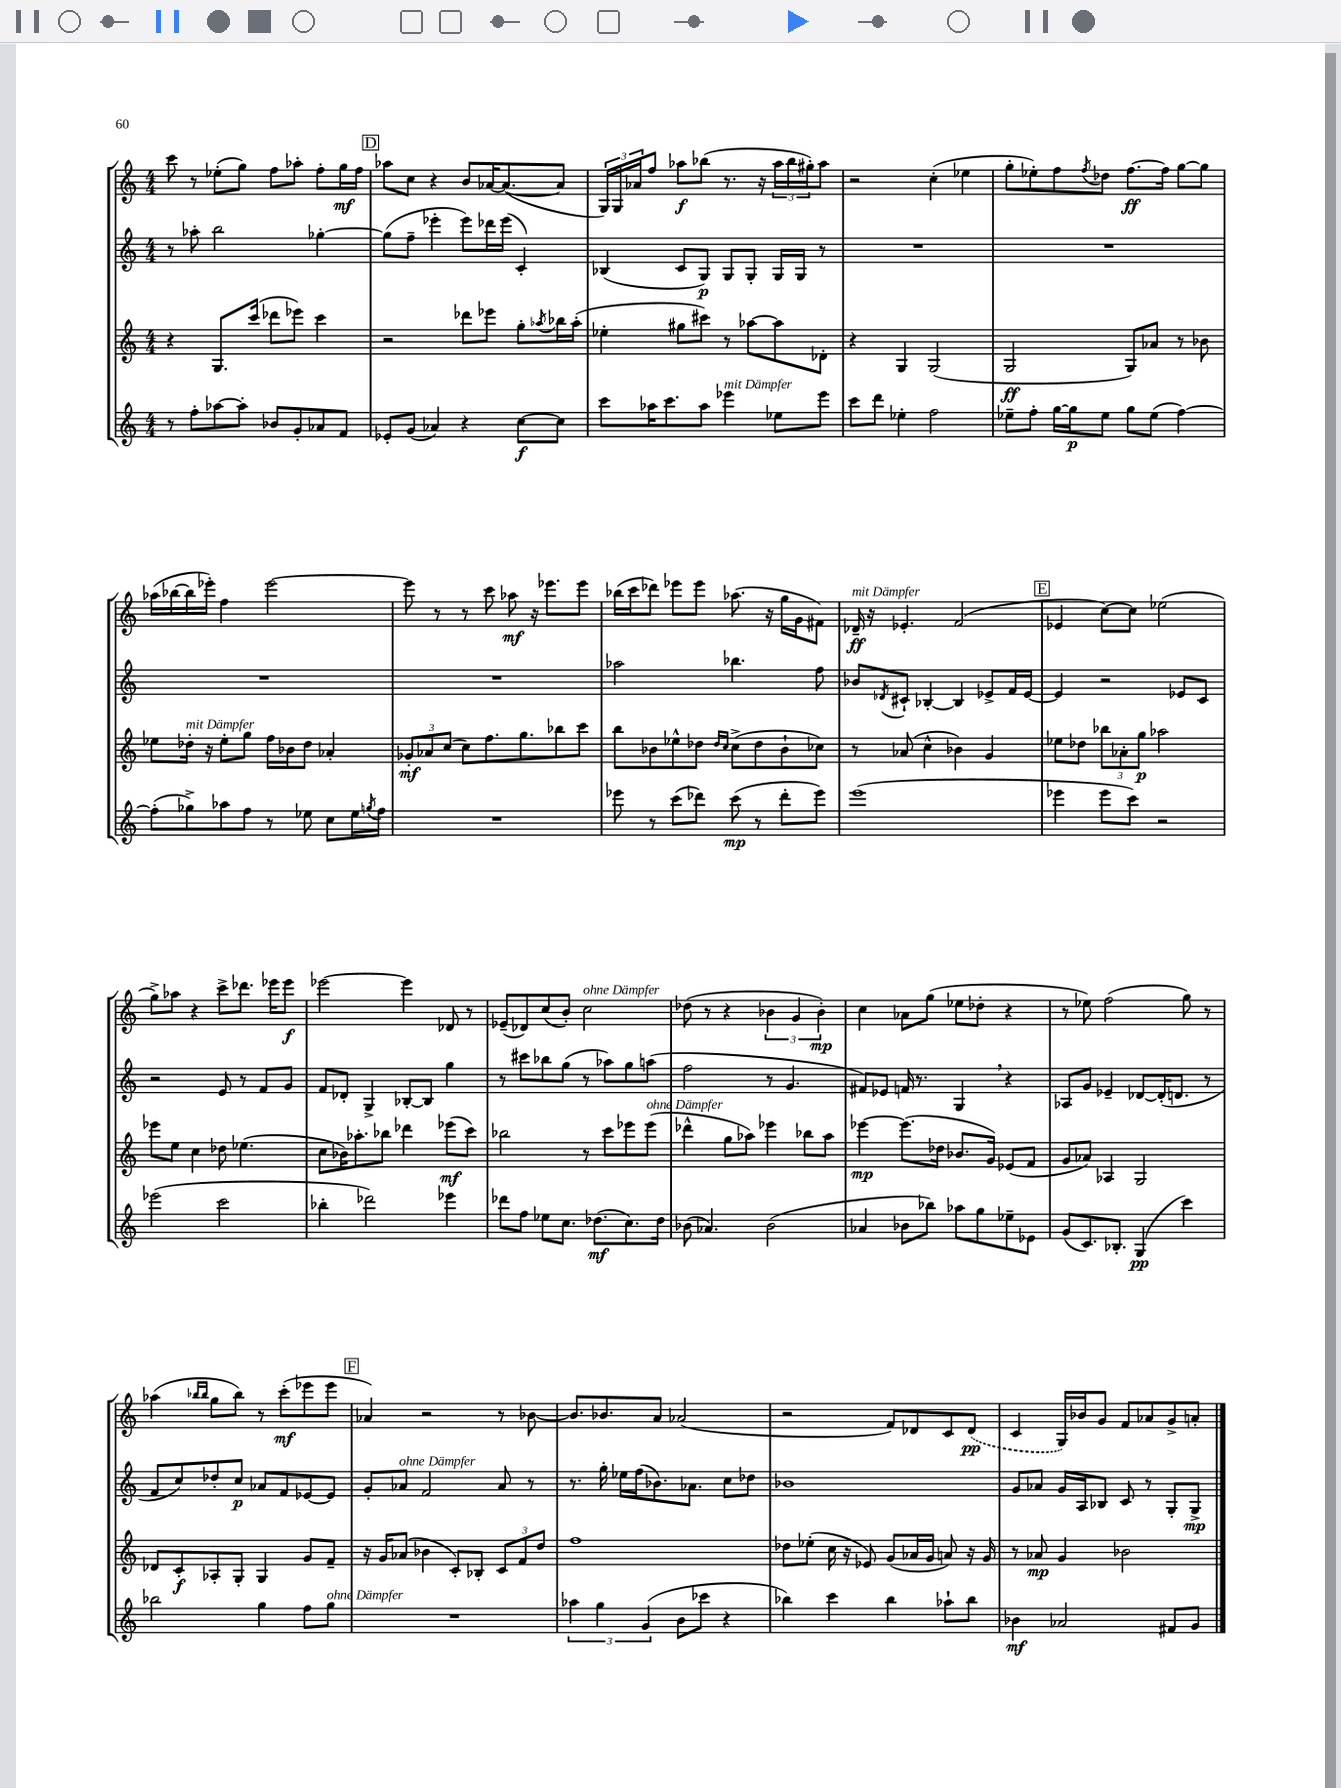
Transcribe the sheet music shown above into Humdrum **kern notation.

**kern	**kern	**kern	**kern
*staff4	*staff3	*staff2	*staff1
*clefG2	*clefG2	*clefG2	*clefG2
*k[]	*k[]	*k[]	*k[]
*M4/4	*M4/4	*M4/4	*M4/4
8r	4r	8r	8ccc
8ff'	.	8aa-'	8r
[8aa-	8.G	2bb	(8ee-'
8aa-']	.	.	8gg)
.	(16ccc	.	.
8b-	8ddd-	.	8ff
8g'	8eee-)	.	8aa-'
8a-	4ccc	[4gg-'	8ff'
8f	.	.	16gg
.	.	.	16ff
=	=	=	=
8e-'	2r	(8gg-]	8aa-
(8g	.	8ff~	8cc
4a-)	.	4eee-'	4r
4r	8ddd-	8eee-)	8b
.	8eee-	16ddd-	[16a-
.	.	(16eee-	(8.a-_
[8cc	8gg'	4c')	.
.	8qaa-	.	.
8cc]	16bb-	.	8a-]
.	(16aa-'	.	.
=	=	=	=
8ccc	4ee-'	(4B-	24G)
.	.	.	24G
.	.	.	24a-
16aa-	.	.	8ff
8.ccc	.	.	.
.	8gg#	8c	8aa-
8aa-	8ccc#)	8G)	(8bb-
4eee-	8r	8G	8.r
.	[8aa-	8G'	.
.	.	.	16r
8ee-	8aa-]	16G	24aa-
.	.	.	24bb-
.	.	16G	.
.	.	.	24gg#')
8eee-	8d-'	8r	8aa-
=	=	=	=
8ccc	4r	1r	2r
8ddd	.	.	.
4ee-'	4G	.	.
2ff	(2G	.	(4cc'
.	.	.	4ee-
=	=	=	=
8ee-~	2G	1r	8gg'
8ff'	.	.	8ee-')
[16gg	.	.	8ff
16gg]	.	.	.
.	.	.	8qff
8ee-	.	.	8dd-
8gg	8G)	.	[8.ff
(8ee-	8a-	.	.
.	.	.	16ff]
[4ff)	8r	.	[8gg
.	8b-	.	8gg]
=	=	=	=
(8ff']	8ee-	1r	(16aa-
.	.	.	[16bb-
8gg-^)	16dd-'	.	16bb-]
.	16r	.	16eee-')
8aa-	8ee-'	.	4ff
8ff	8gg	.	.
8r	16ff	.	[2eee-
.	16b-	.	.
8ee-	8dd-	.	.
8cc	4a-'	.	.
16ee-	.	.	.
8qgg	.	.	.
16ff	.	.	.
=	=	=	=
1r	12g-'	1r	8eee-]
.	12a-	.	.
.	.	.	8r
.	(12cc	.	.
.	8cc)	.	8r
.	8.ff	.	8ccc
.	.	.	8aa-
.	8.gg	.	.
.	.	.	16r
.	.	.	8.eee-
.	8bb-	.	.
.	8ccc	.	8eee-
=	=	=	=
8eee-	8bb	2aa-	(16bb-
.	.	.	16ccc
8r	8b-	.	8ddd-)
(8ccc	8ee-^^	.	8eee-
8ddd-)	8dd-	.	8eee-
.	16qqdd-	.	.
.	16qqcc	.	.
(8ccc	(8cc^	4.bb-	(8.aa-
8r	8dd-	.	.
.	.	.	16r
8ddd-'	8b-`	.	16gg
.	.	.	16g
8eee-)	8cc-)	8ff	8f#)
=	=	=	=
(1eee	8r	8b-	16d-~
.	.	.	16r
.	.	8qd-	.
.	(8a-	8c#`	4.e-'
.	4cc^^	[4B-'	.
.	4b-)	4B-]	(2f
.	4g	8e-^	.
.	.	16f	.
.	.	[16e-	.
=	=	=	=
4eee-	8ee-	4e-]	4e-
.	8dd-	.	.
8eee-	12bb-	2r	[8cc)
.	12a-'	.	.
8ccc)	.	.	8cc]
.	12gg	.	.
2r	2aa-	.	(2ee-
.	.	8e-	.
.	.	8c	.
=	=	=	=
(2eee-	8eee-	2r	8gg^)
.	8ee	.	8aa-
.	4cc	.	4r
2ccc	8dd-	8e	8ccc^
.	(4.ee-	8r	8.ddd-
.	.	8f	.
.	.	.	16eee-
.	.	8g	8eee-
=	=	=	=
4bb-'	8cc	8f	[2eee-
.	16b-)	8d-'	.
.	8.aa-'	.	.
2ddd-)	.	4G^	.
.	8bb-	.	.
.	4ddd-	[8B-'	4eee-]
.	.	8B-]	.
4eee-	(8eee-	4gg	8d-
.	8ccc)	.	8r
=	=	=	=
8ddd-	2bb-	8r	(8e-~
8ff	.	8ccc#	8d-)
8ee-	.	8bb-	(8cc
8.cc	.	(8gg	8b')
.	8r	8r	2cc
(8.dd-	.	.	.
.	8ccc	8aa-)	.
8.cc)	8eee-	8gg	.
.	(8eee-	(8aa	.
16dd-	.	.	.
=	=	=	=
(8b-	4ddd-^^	2ff	(8dd-
4.a-)	.	.	8r
.	8gg	.	4r
.	8aa-)	.	.
(2b-	4eee-	8r	6b-
.	.	4.g	.
.	.	.	6g
.	8bb-	.	.
.	.	.	6b-')
.	8aa-	.	.
=	=	=	=
4a-	[4eee-	8f#)	4cc
.	.	8e-	.
8b-	(8.eee-]	16f	8a-
.	.	8.r	.
8bb-)	.	.	(8gg
.	16dd-	.	.
8aa-	8.b-	4G	8ee-
8gg	.	.	8dd-'
.	16g)	.	.
8ee-~	(8e-	4r	4r
8e-	8f	.	.
=	=	=	=
(8g	8g	8A-	8r
8.c)	8a-)	8g	8ee-)
.	4A-	4e-~	(2ff
8.B-'	.	.	.
(4G	2G	[8d-	.
.	.	(16d-']	.
.	.	8.d	.
4ccc)	.	.	8gg)
.	.	8r	8r
=	=	=	=
2bb-	8d-	8f	(4aa-
.	8c'	8cc)	.
.	.	.	16qqbb-
.	.	.	16qqbb-
.	8A-'	8dd-'	8gg
.	8G'	8cc	8bb-)
4gg	4G	8a-	8r
.	.	8f	(8ccc'
8ff	8g	[8e-	8eee-
8gg	8f~	8e-]	8eee-
=	=	=	=
1r	16r	8g'	4a-)
.	16g	.	.
.	(8a-	8a-	.
.	4b-	2f	2r
.	8c')	.	.
.	8B-'	.	.
.	12c	8a-	8r
.	12f	.	.
.	.	8r	[8b-
.	12dd	.	.
=	=	=	=
6aa-	1ff	8.r	8.b-]
6gg	.	.	.
.	.	16gg'	8.b-
.	.	16ee-	.
.	.	(16ff	.
(6g	.	.	.
.	.	8.b-)	8a
8b	.	.	(2a-
.	.	8.a-	.
8ccc-	.	.	.
4r	.	8cc	.
.	.	8dd-	.
=	=	=	=
4bb-)	8dd-	1b-	2r
.	(8ee-'	.	.
4ccc	16cc	.	.
.	16r	.	.
.	8e-)	.	.
4bb-	(8g	.	8f)
.	16a-	.	8d-
.	16g	.	.
8aa-`	8a)	.	8c
8bb-	16r	.	(8d-
.	16g	.	.
=	=	=	=
4b-	8r	8g	4c
.	8a-	8a-	.
2a-	4g	16g	16G)
.	.	16A	16b-
.	.	8B-	8g
.	2b-	8c	8f
.	.	8r	8a-
8f#	.	8G'	8g^
8g	.	8G^	8a'
==	==	==	==
*-	*-	*-	*-
